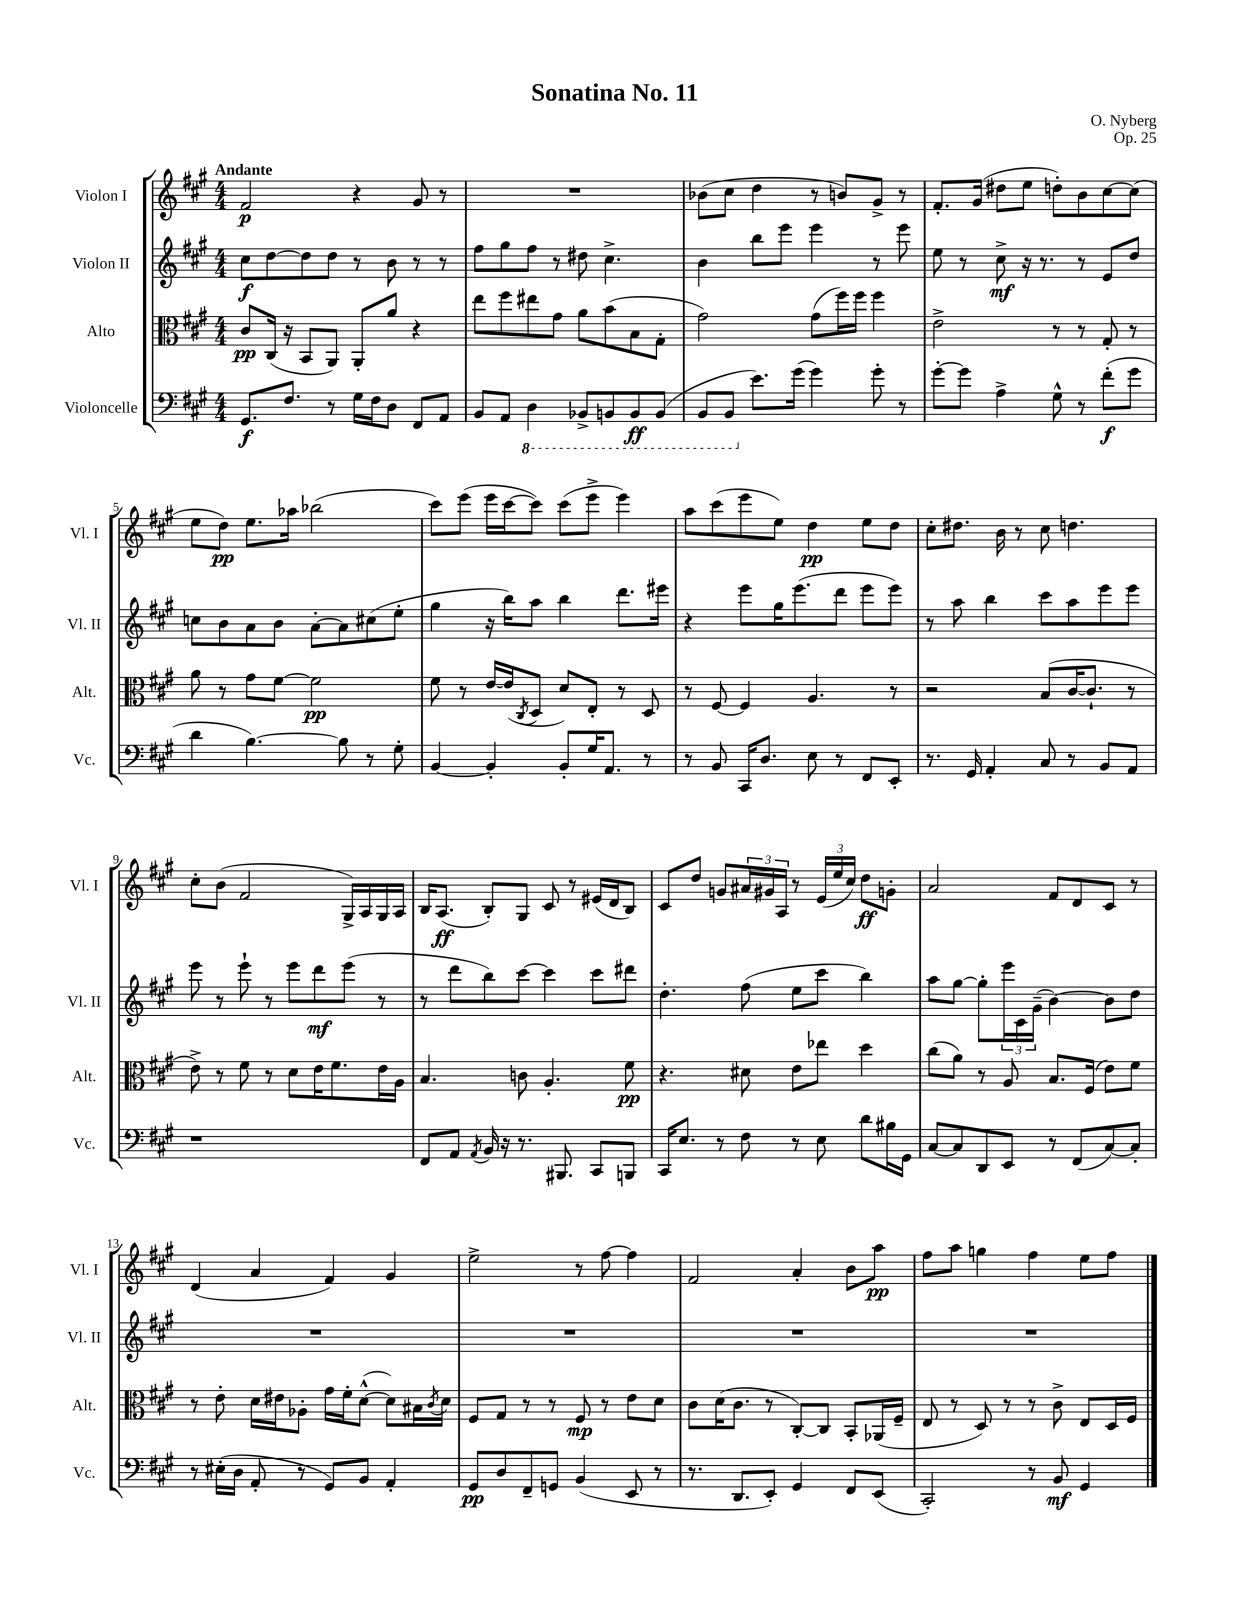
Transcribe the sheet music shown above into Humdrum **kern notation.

**kern	**dynam	**kern	**dynam	**kern	**dynam	**kern	**dynam
*part4	*part4	*part3	*part3	*part2	*part2	*part1	*part1
*staff4	*staff4	*staff3	*staff3	*staff2	*staff2	*staff1	*staff1
*I"Violoncelle	*	*I"Alto	*	*I"Violon II	*	*I"Violon I	*
*I'Vc.	*	*I'Alt.	*	*I'Vl. II	*	*I'Vl. I	*
*clefF4	*	*clefC3	*	*clefG2	*	*clefG2	*
*k[f#c#g#]	*	*k[f#c#g#]	*	*k[f#c#g#]	*	*k[f#c#g#]	*
*M4/4	*	*M4/4	*	*M4/4	*	*M4/4	*
=1	=1	=1	=1	=1	=1	=1	=1
!	!	!	!	!	!	!LO:TX:a:B:t=Andante	!
8.GG#/L	f	8c#/L	pp	8cc#\L	f	2f#/	p
.	.	(16C#/Jk	.	[8dd\	.	.	.
8.F#/J	.	16r	.	.	.	.	.
.	.	8BB/L	.	8dd\]	.	.	.
8r	.	8AA/J)	.	8dd\J	.	.	.
16G#\LL	.	8AA'/L	.	8r	.	4r	.
16F#\J	.	.	.	.	.	.	.
8D\J	.	8a/J	.	8b\	.	.	.
8FF#/L	.	4r	.	8r	.	8g#/	.
8AA/J	.	.	.	8r	.	8r	.
=2	=2	=2	=2	=2	=2	=2	=2
8BB/L	.	8ee\L	.	8ff#\L	.	1r	.
8AA/J	.	8ff#\	.	8gg#\	.	.	.
*8ba	*	*	*	*	*	*	*
4DD\	.	8ee#X\	.	8ff#\J	.	.	.
.	.	8g#\J	.	8r	.	.	.
8BBB-X^/L	.	8a\L	.	8dd#X\	.	.	.
8BBBn/	.	(8b\	.	4.cc#^\	.	.	.
8BBB/	ff	8B\	.	.	.	.	.
(8BBB/J	.	8G#'\J	.	.	.	.	.
=3	=3	=3	=3	=3	=3	=3	=3
8BBB/L	.	2g#\)	.	4b\	.	(8b-X\L	.
8BBB/J	.	.	.	.	.	8cc#\J	.
*X8ba	*	*	*	*	*	*	*
8.e\L)	.	.	.	8bb\L	.	4dd\	.
.	.	.	.	8eee\J	.	.	.
(16g#\Jk	.	.	.	.	.	.	.
4g#\)	.	(8g#\L	.	4eee\	.	8r	.
.	.	16ff#\L)	.	.	.	8bn/L)	.
.	.	16ff#\JJ	.	.	.	.	.
8g#'\	.	4ff#\	.	8r	.	8g#^/J	.
8r	.	.	.	8eee\	.	8r	.
=4	=4	=4	=4	=4	=4	=4	=4
[8g#'\L	.	2e^\	.	8ee\	.	8.f#'/L	.
8g#\J]	.	.	.	8r	.	.	.
.	.	.	.	.	.	(16g#/Jk	.
4A^\	.	.	.	8cc#^\	mf	8dd#X\L	.
.	.	.	.	16r	.	8ee\J	.
.	.	.	.	8.r	.	.	.
8G#^^\	.	8r	.	.	.	8ddn'\L)	.
8r	.	8r	.	8r	.	8b\	.
(8f#'\L	f	8G#'/	.	8e/L	.	[8cc#\	.
8g#\J	.	8r	.	8dd/J	.	(8cc#\J]	.
!!LO:LB:g=z
=5	=5	=5	=5	=5	=5	=5	=5
4d\	.	8a\	.	8ccn\L	.	8ee\L	.
.	.	8r	.	8b\	.	8dd\J)	pp
[4.B\)	.	8g#\L	.	8a\	.	8.ee\L	.
.	.	[8f#\J	.	8b\J	.	.	.
.	.	.	.	.	.	16aa-X\Jk	.
.	.	2f#\]	pp	[8a'\L	.	(2bb-X\	.
8B\]	.	.	.	8a\]	.	.	.
8r	.	.	.	(8cc#X\	.	.	.
8G#'\	.	.	.	8ee'\J	.	.	.
=6	=6	=6	=6	=6	=6	=6	=6
[4BB/	.	8f#\	.	4gg#\	.	8ccc#\L)	.
.	.	8r	.	.	.	(8eee\J	.
4BB'/]	.	[16e/LL	.	16r	.	16eee\LL	.
.	.	(16e/J]	.	16bb\KL)	.	[16ccc#\J	.
.	.	8qC#/	.	.	.	.	.
.	.	8D/J	.	8aa\J	.	8ccc#\J])	.
8BB'/L	.	8d/L)	.	4bb\	.	(8ccc#\L	.
16G#/K	.	8E'/J	.	.	.	8eee^\J	.
8.AA/J	.	.	.	.	.	.	.
.	.	8r	.	8.ddd\L	.	4eee\)	.
8r	.	8D/	.	.	.	.	.
.	.	.	.	16eee#X\Jk	.	.	.
=7	=7	=7	=7	=7	=7	=7	=7
8r	.	8r	.	4r	.	8aa\L	.
8BB/	.	[8F#/	.	.	.	(8ccc#\	.
16CC#/KL	.	4F#/]	.	8eee\L	.	8eee\	.
8.D/J	.	.	.	.	.	.	.
.	.	.	.	16gg#\K	.	8ee\J)	.
.	.	.	.	(8.eee\	.	.	.
8E\	.	4.A/	.	.	.	4dd\	pp
8r	.	.	.	8ddd\J	.	.	.
8FF#/L	.	.	.	8eee\L	.	8ee\L	.
8EE'/J	.	8r	.	8eee\J)	.	8dd\J	.
=8	=8	=8	=8	=8	=8	=8	=8
8.r	.	2r	.	8r	.	8cc#'\L	.
.	.	.	.	8aa\	.	8.dd#X\J	.
16GG#/	.	.	.	.	.	.	.
4AA'/	.	.	.	4bb\	.	.	.
.	.	.	.	.	.	16b\	.
.	.	.	.	.	.	8r	.
8C#/	.	(8B/L	.	8ccc#\L	.	8cc#\	.
8r	.	[16c#/K	.	8aa\	.	4.ddn\	.
.	.	8.c#`/J]	.	.	.	.	.
8BB/L	.	.	.	8eee\	.	.	.
8AA/J	.	8r	.	8eee\J	.	.	.
!!LO:LB:g=z
=9	=9	=9	=9	=9	=9	=9	=9
1r	.	8e^\)	.	8eee\	.	8cc#'\L	.
.	.	8r	.	8r	.	(8b\J	.
.	.	8f#\	.	8eee`\	.	2f#/	.
.	.	8r	.	8r	.	.	.
.	.	8d\L	.	8eee\L	.	.	.
.	.	16e\K	.	8ddd\	mf	.	.
.	.	8.f#\	.	.	.	.	.
.	.	.	.	(8eee\J	.	16G#^/LL)	.
.	.	.	.	.	.	16A/	.
.	.	16e\L	.	8r	.	16G#/	.
.	.	16A\JJ	.	.	.	16A/JJ	.
=10	=10	=10	=10	=10	=10	=10	=10
8FF#/L	.	4.B/	.	8r	.	16B/KL	.
.	.	.	.	.	.	(8.A/J	ff
8AA/J	.	.	.	8ddd\L	.	.	.
8qAA/	.	.	.	.	.	.	.
16BB/	.	.	.	8bb\)	.	8B'/L)	.
16r	.	.	.	.	.	.	.
8.r	.	8cn\	.	[8ccc#\J	.	8G#/J	.
.	.	4.A'/	.	4ccc#\]	.	8c#/	.
8.BBB#X/	.	.	.	.	.	.	.
.	.	.	.	.	.	8r	.
8CC#/L	.	.	.	8ccc#\L	.	(16e#X/LL	.
.	.	.	.	.	.	16d/J	.
8BBBn/J	.	8f#\	pp	8ddd#X\J	.	8B/J)	.
=11	=11	=11	=11	=11	=11	=11	=11
16CC#/KL	.	4.r	.	4.dd'\	.	8c#/L	.
8.E/J	.	.	.	.	.	.	.
.	.	.	.	.	.	8dd/J	.
8r	.	.	.	.	.	8gn/L	.
8F#\	.	8d#X\	.	(8ff#\	.	24a#X/L	.
.	.	.	.	.	.	24g#X/	.
.	.	.	.	.	.	24A/JJ	.
8r	.	8e\L	.	8ee\L	.	8r	.
8E\	.	8ee-X\J	.	8ccc#\J	.	(24e/LL	.
.	.	.	.	.	.	24ee/	.
.	.	.	.	.	.	24cc#/JJ)	.
8d\L	.	4dd\	.	4bb\)	.	8dd\L	ff
16B#X\L	.	.	.	.	.	8gn'\J	.
16GG#\JJ	.	.	.	.	.	.	.
=12	=12	=12	=12	=12	=12	=12	=12
[8C#/L	.	(8cc#\L	.	8aa\L	.	2a/	.
8C#/]	.	8a\J)	.	[8gg#\J	.	.	.
8DD/	.	8r	.	8gg#'\L]	.	.	.
8EE/J	.	8A/	.	24eee\L	.	.	.
.	.	.	.	24c#\	.	.	.
.	.	.	.	(24g#~\JJ	.	.	.
8r	.	8.B/L	.	[4b\)	.	8f#/L	.
(8FF#/L	.	.	.	.	.	8d/	.
.	.	(16F#/Jk	.	.	.	.	.
[8C#/)	.	8e\L)	.	8b\L]	.	8c#/J	.
8C#'/J]	.	8f#\J	.	8dd\J	.	8r	.
!!LO:LB:g=z
=13	=13	=13	=13	=13	=13	=13	=13
8r	.	8r	.	1r	.	(4d/	.
(16E#X'\LL	.	8e'\	.	.	.	.	.
16D\JJ	.	.	.	.	.	.	.
8AA'/	.	16d\LL	.	.	.	4a/	.
.	.	16e#X\J	.	.	.	.	.
8r	.	8A-X'\J	.	.	.	.	.
8GG#/L)	.	16g#\LL	.	.	.	4f#/)	.
.	.	16f#'\J	.	.	.	.	.
8BB/J	.	([8d^^\J	.	.	.	.	.
4AA'/	.	8d\L])	.	.	.	4g#/	.
.	.	16B#X\L	.	.	.	.	.
.	.	8qc#/	.	.	.	.	.
.	.	16d\JJ	.	.	.	.	.
=14	=14	=14	=14	=14	=14	=14	=14
8GG#/L	pp	8F#/L	.	1r	.	2ee^\	.
8D/	.	8G#/J	.	.	.	.	.
8FF#~/	.	8r	.	.	.	.	.
8GGn/J	.	8r	.	.	.	.	.
(4BB/	.	8F#/	mp	.	.	8r	.
.	.	8r	.	.	.	[8ff#\	.
8EE/	.	8e\L	.	.	.	4ff#\]	.
8r	.	8d\J	.	.	.	.	.
=15	=15	=15	=15	=15	=15	=15	=15
8.r	.	8c#\L	.	1r	.	2f#/	.
.	.	(16d\K	.	.	.	.	.
8.DD/L	.	8.c#\J	.	.	.	.	.
8EE'/J)	.	8r	.	.	.	.	.
4GG#/	.	[8C#'/L)	.	.	.	4a'/	.
.	.	8C#/J]	.	.	.	.	.
8FF#/L	.	8BB'/L	.	.	.	8b\L	.
(8EE/J	.	(16AA-X/L	.	.	.	8aa\J	pp
.	.	16F#~/JJ	.	.	.	.	.
=16	=16	=16	=16	=16	=16	=16	=16
2CC#'/)	.	8E/	.	1r	.	8ff#\L	.
.	.	8r	.	.	.	8aa\J	.
.	.	8D/)	.	.	.	4ggn\	.
.	.	8r	.	.	.	.	.
8r	.	8r	.	.	.	4ff#\	.
8BB/	mf	8c#^\	.	.	.	.	.
4GG#/	.	8E/L	.	.	.	8ee\L	.
.	.	16D/L	.	.	.	8ff#\J	.
.	.	16F#/JJ	.	.	.	.	.
==	==	==	==	==	==	==	==
*-	*-	*-	*-	*-	*-	*-	*-
